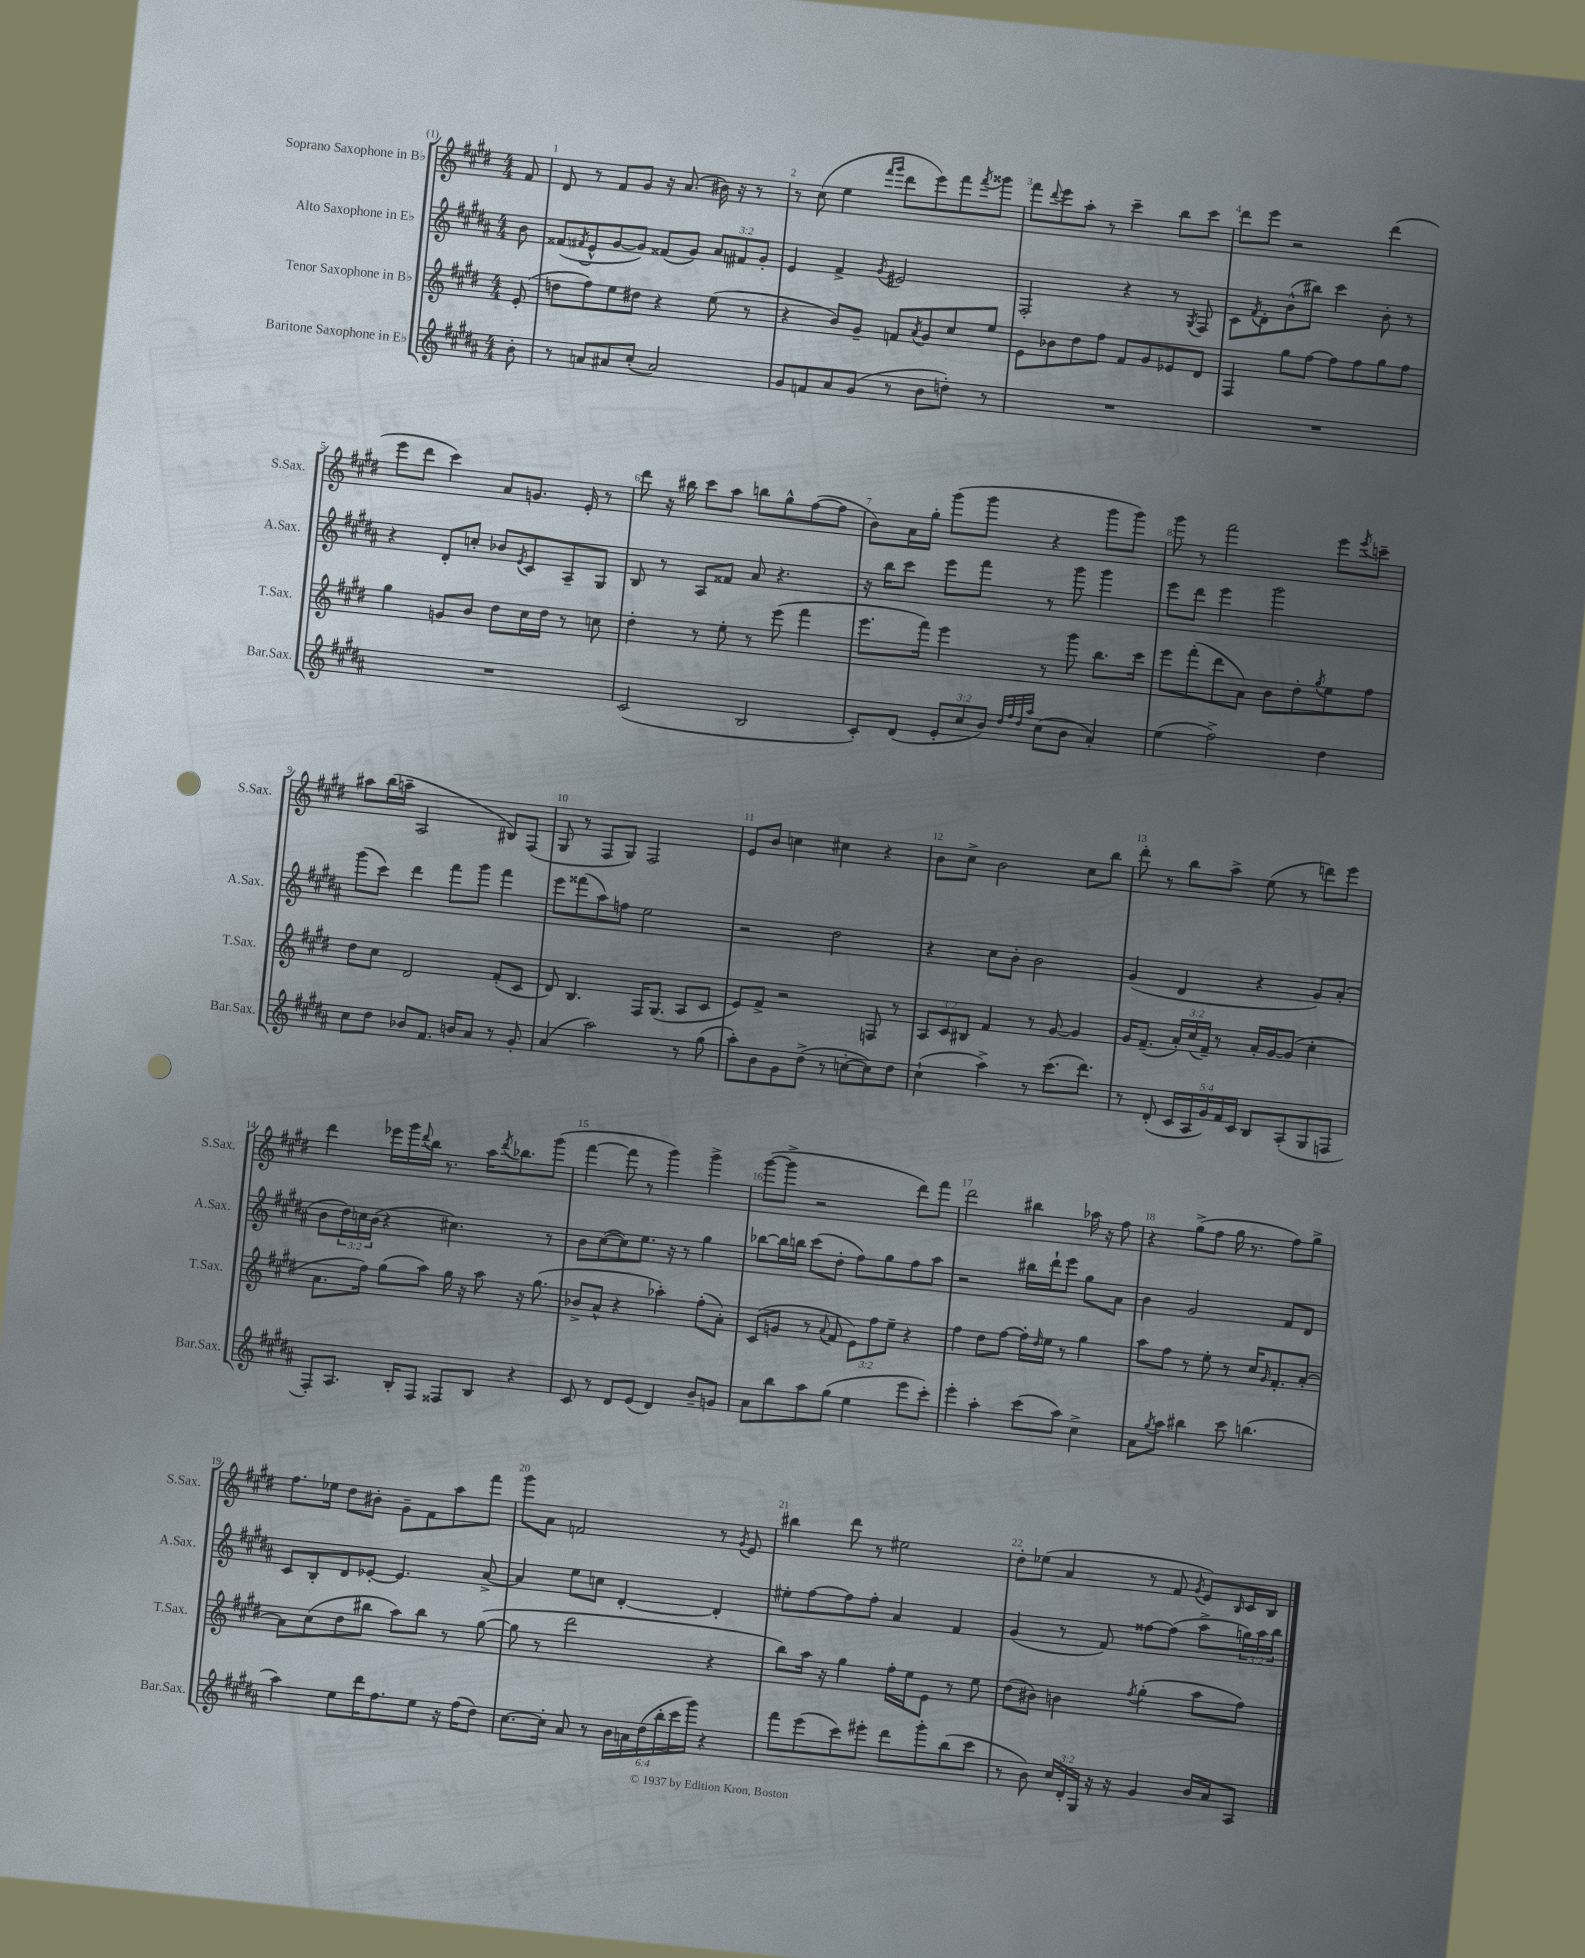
<<
\new StaffGroup <<
\new Staff = "s0" \with { instrumentName = "Soprano Saxophone in Bb" shortInstrumentName = "S.Sax." } {
    \clef treble \key e \major \numericTimeSignature \time 4/4 \partial 8
    fis'8 |
    dis'8 r8 fis'8 gis'8 r16 a'8.( bis'16) r16 r8 |
    r8 cis''8( e''4 \grace { fis'''16 gis'''16 } dis'''8 e'''8) fis'''8 \acciaccatura { fis'''8 } gisis'''8 |
    fis'''8 \appoggiatura { dis'''8 } e'''8 a''8-. r8 cis'''4-- b''8 cis'''8 |
    dis'''8 e'''8 r2 dis'''4( |
    e'''8 dis'''8 cis'''4) a'8 g'8. e'16-. r8 |
    dis'''8 r16 bis''16 cis'''8 a''8 b''8 gis''8-^ fis''8~( fis''8 |
    b'8) a'16 gis''16-. gis'''8( gis'''8 r4 gis'''8 gis'''8) |
    gis'''8 r8 fis'''2 e'''8 \acciaccatura { e'''8 } c'''8-- |
    ais''8 b''16( a''16-- a2 bis8) fis8( |
    gis8 r8 fis8 gis8) fis2 |
    e'8 b'8 c''4 cis''4 r4 |
    b'8 cis''8-> b'2 cis''8 b''8 |
    dis'''8-. r8 b''8 a''8-> e''8( r8 d'''8) e'''8 |
    dis'''4 ees'''16 gis'''16 \appoggiatura { dis'''8 } b''16 r8. a''16 \acciaccatura { dis'''8 } bes''8. gis'''8( |
    fis'''4~ fis'''8 r8 gis'''4) gis'''4-> |
    gis'''8~( gis'''8-> r2 dis'''8) fis'''8 |
    dis'''2 bis''4 aes''16 r16 fis''8 |
    r4 gis''8->( fis''8 gis''16 r8. fis''8) gis''8-> |
    fis''8. ees''16 dis''8 bis'8-. gis'8-- fis'8 a''8 fis'''8 |
    gis'''8 a'8 f'2 r8 \acciaccatura { gis'8 } e'8 |
    bis''4 dis'''8 r8 eis''2 |
    dis''8-. ees''8( a'4 r8 fis'8 \acciaccatura { gis'8 } e'8) \grace { b16 } cis'16 b16 \bar "|." |
}
\new Staff = "s1" \with { instrumentName = "Alto Saxophone in Eb" shortInstrumentName = "A.Sax." } {
    \clef treble \key b \major \numericTimeSignature \time 4/4 \override Staff.TupletNumber.text = #tuplet-number::calc-fraction-text \partial 8
    b'8 |
    fisis'8( \acciaccatura { fis'8 } e'8-^ gis'8~ gis'8) fisis'8( gis'8) \tuplet 3/2 { ais'8 fis'8 gis'8-. } |
    e'4 fis'4-> \acciaccatura { gis'8 } eis'2 |
    fis2-. r4 r8 \acciaccatura { gis8 } fis8 |
    cis'8 \acciaccatura { fis'8 } dis'8-. b'8-^( bis''8) cis'''4 b'8-. r8 |
    r4 dis'8-. c''8-. bes'8 \acciaccatura { e'8 } cis'8 ais8-- gis8 |
    b8 r8 ais8 fisis'8 ais'8 r4. |
    r16 b''16 cis'''8 e'''8 fis'''8 r8 gis'''8 gis'''4 |
    e'''8 dis'''8 e'''4 gis'''2 |
    gis'''8( cis'''8) dis'''4 fis'''8 gis'''8 fis'''4 |
    e'''8 fisis'''8( ais''8) f''8 e''2 |
    r2 dis''2 |
    r4 cis''8 b'8-. b'2 |
    gis'4( dis'4 r4 gis'8) ais'8-.( |
    b'8 \tuplet 3/2 { dis''16) c''16 b'16( } r4 cis''4.) r8 |
    b'8 cis''8~( cis''8) e''8. r16 r8 gis''4 |
    bes''8~ bes''16 b''16 cis'''8( dis''8-. fis''8) gis''8 fis''8 ais''8 |
    r2 bis''16 dis'''16-! e'''8 gis''8 ais'8 |
    b'4 gis'2 fis'8 dis'8 |
    cis'8 b8-. dis'8 ees'8~-. ees'4. ais'8~-> |
    ais'4 e''8 c''8 dis'4~-. dis'4-. |
    eis''8-. fis''8~ fis''8 fis''8-. ais'4 fis'4 |
    gis'4( r8 fis'8) fisis''8~ fisis''8( ais''8-> \tuplet 3/2 { g''16) ais''16 b''16 } \bar "|." |
}
\new Staff = "s2" \with { instrumentName = "Tenor Saxophone in Bb" shortInstrumentName = "T.Sax." } {
    \clef treble \key e \major \numericTimeSignature \time 4/4 \override Staff.TupletNumber.text = #tuplet-number::calc-fraction-text \partial 8
    e'8-.( |
    d''8 fis''8) e''8 dis''8 r4 e''8( r8 |
    r4 b'8) gis'8-- f'8 \acciaccatura { a'8 } gis'8 cis''8 e''8 |
    e'8 bes'8 dis''8 fis''8 fis'8 gis'8 ees'8 dis'8 |
    fis4 gis''8 fis''8~ fis''8 fis''8 gis''8 fis''8 |
    gis''4 g'8 b'8 dis''8 cis''16 dis''16 r8 c''8 |
    dis''4-. r8 e''8-. r8 e'''8( fis'''4 |
    e'''8. fis'''16) e'''4 r8 gis'''8 b''8. cis'''16 |
    e'''8 fis'''8-.( dis'''8 a'8) b'8 dis''8-. \acciaccatura { gis''8 } e''8 fis''8 |
    dis''8 cis''8 dis'2 fis'8-.( cis'8 |
    dis'8) b4. fis16 gis8.( a8 cis'8 |
    e'8) fis'8-> r2 f8 r8 |
    \tuplet 3/2 { a8 cis'8 bis8 } fis'4 r8 gis'8~ gis'4 |
    gis'16 fis'8.--( \tuplet 3/2 { a'16-.) cis''16( fis'16--) } r8 a'16-. gis'16~ gis'8( cis''4-. |
    a'8. fis''16) gis''8( a''8) gis''16 r16 a''8 r16 gis''8.( |
    bes'8-> a'8-^ r4 aes''4-.) fis''8-.( a'8-.) |
    cis'8( g'8 r8 \appoggiatura { a'8 } fis'8 \tuplet 3/2 { e'8) fis''8 e''8-- } r4 |
    fis''4 dis''8 fis''8~ fis''16-. \grace { dis''16 } e''16 r8 gis''4 |
    a''8 fis''8 r8 e''8-. r8 cis''16 \grace { gis'16 } fis'8.-. a'8~-. |
    a'8 cis''8( dis''8 bis''8 a''8) bis''8 r8 gis''8~( |
    gis''8 r8 dis'''2 r4 |
    b''8) a''16 r16 gis''4 fis''16-. e''16 e'8 r8 e''8 |
    dis''8( bis'8) b'4 \acciaccatura { fis''8 } gis''4-.( a''8 fis''8) \bar "|." |
}
\new Staff = "s3" \with { instrumentName = "Baritone Saxophone in Eb" shortInstrumentName = "Bar.Sax." } {
    \clef treble \key b \major \numericTimeSignature \time 4/4 \override Staff.TupletNumber.text = #tuplet-number::calc-fraction-text \partial 8
    b'8-. |
    r8 a'8 ais'8 cis''8-.( ais'2) |
    gis'8 f'8 ais'8 gis'8( r8 b'8 d''8-.) r8 |
    R1 |
    R1 |
    R1 |
    cis'2( b2 |
    cis'8-.) dis'8( \tuplet 3/2 { e'8-. cis''8 b'8) } \grace { dis''32 fis''32 dis''32 ais''32 } cis''8( b'8 ais'4-.) |
    e''4( fis''2->) dis''4 |
    cis''8 dis''8 bes'8 fis'8. b'16 ais'8 r8 gis'8-. |
    ais'4( ais''2) r8 gis''8( |
    ais''8-.) b'8 gis'8 dis''8->( r8 c''8~-. c''8) dis''8 |
    cis''4-!( ais''4->) r8 cis'''8.( dis'''8.) |
    r8 dis'8-.( \tuplet 5/4 { cis'16 ais16 gis'16) fis'16 cis'16 } b8 ais8-.( gis8 f8 |
    fis8-.) ais8. b16-. fis8 fisis8 b8 r4 |
    cis'8 r8 dis'8 e'8( dis'4) b'8-- g'8 |
    ais'8 b''8 ais''8 gis''8( e''4 e'''8 cis'''8-.) |
    e'''4-. ais''4-. cis'''8( ais''8) cis''4-> |
    ais'8 \acciaccatura { gis''8 } ais''8 bis''4 cis'''8 b''4.( |
    ais''4) e''8 dis'''16 fis''8. e''8 r16 fis''16( dis''8) |
    cis''8.~ cis''16-. ais'8 r8 \tuplet 6/4 { b'16 a'16 dis''16( b''16-. cis'''16 gis'''16) } r4 |
    fis'''8 e'''8( cis'''8) eis'''8-. dis'''8 gis'''8-. b''8( cis'''8 |
    r8 b'8) \tuplet 3/2 { cis''16 dis'16-. gis16 } r16 r16 gis'4 b'16 ais'16 ais8 \bar "|." |
}
>>
>>
\layout { \context { \Score \override BarNumber.break-visibility = ##(#f #t #t) barNumberVisibility = #all-bar-numbers-visible } }
